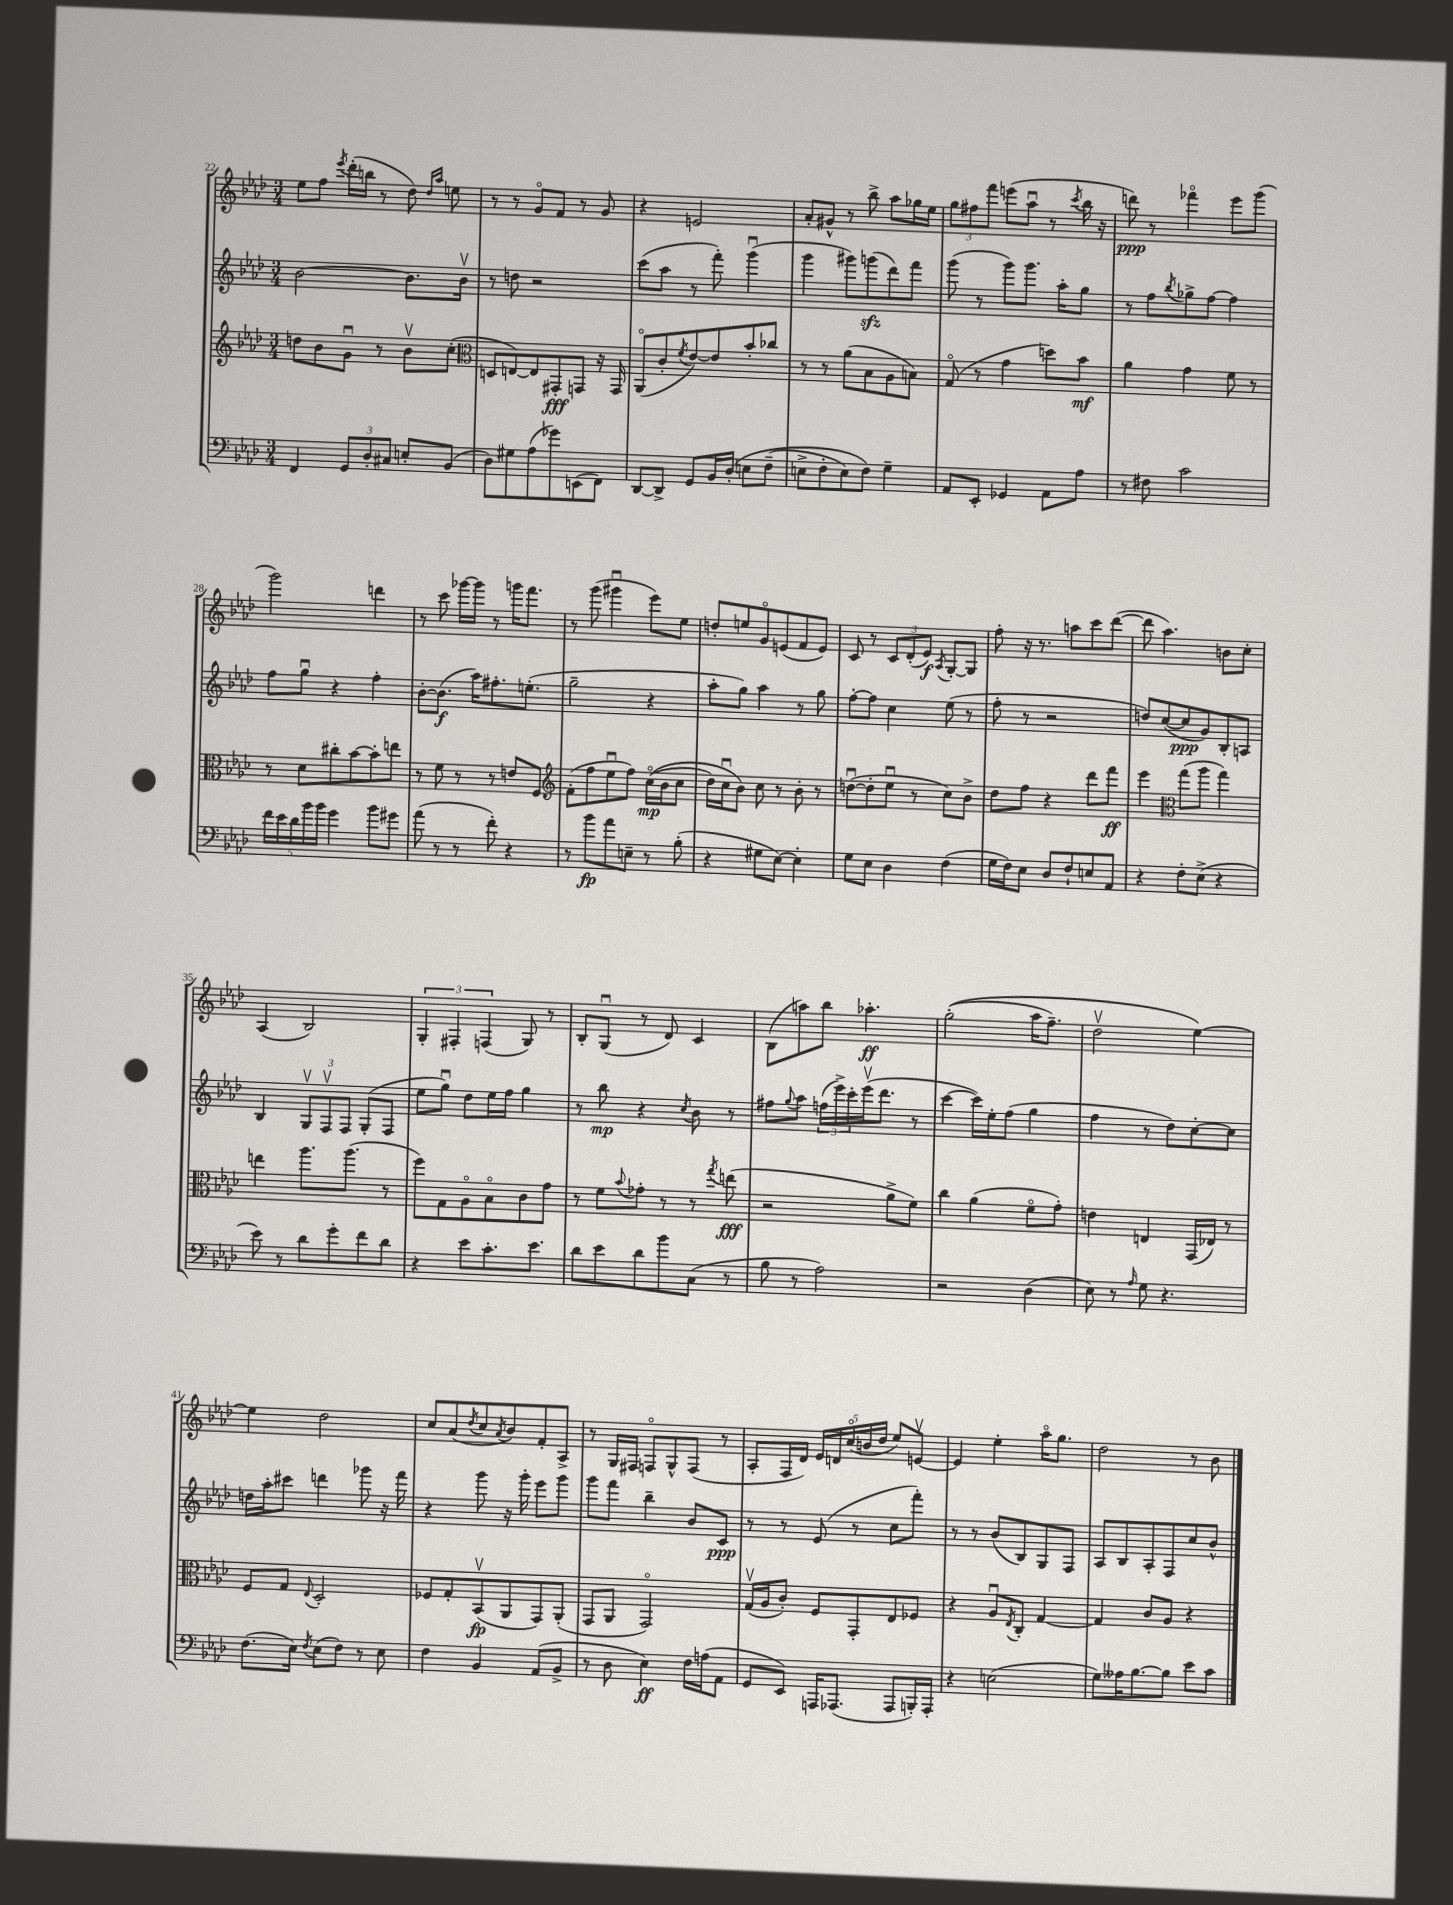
<<
\new StaffGroup <<
\new Staff = "s0" {
    \clef treble \key aes \major \numericTimeSignature \time 3/4
    ees''8 f''8 \acciaccatura { ees'''8 } des'''16-.( b''16 r8 des''8) \grace { des''16 aes''16 } e''8 |
    r8 r8 g'8\flageolet f'8 r8 g'8 |
    r4 e'2 |
    aes'8-. gis'8-^ r8 bes''8-> aes''8 ges''16 ees''16 |
    \tuplet 3/2 { g''8 fis''8 f'''8 } e'''8( aes''8\downbow r8 \acciaccatura { c'''8 } bes''16 r16 |
    d'''8\ppp) r8 fes'''4\flageolet ees'''8 g'''8( |
    g'''2) d'''4 |
    r8 c'''8 ges'''16~ ges'''16 r8 g'''16 f'''8. |
    r8 g'''8( gis'''4\downbow ees'''8) ees''8 |
    d''8-. e''8 g'8\flageolet e'8( f'8 e'8) |
    c'8 r8 \tuplet 3/2 { c'8 des'8-.( ees'8\f) } \acciaccatura { aes8 } g8~-. g8 |
    f''8-. r16 r8. a''8 c'''8 des'''8~( |
    des'''8 aes''4.) b'8 c''8-. |
    aes4( bes2) |
    \tuplet 3/2 { g4-. fis4-. f4( } g8) r8 |
    bes8-. g8\downbow( r8 des'8) c'4 |
    bes8( a''8) bes''8 aes''4.-.\ff |
    g''2-.(\( aes''16 f''8.--) |
    des''2\upbow ees''4~\) |
    ees''4 des''2 |
    c''8 aes'8( \acciaccatura { des''8 } c''8 \acciaccatura { aes'8 } bes'8) f'8-. aes8-> |
    r8 g16 fis16 f8\flageolet g8-^ f8( r8 |
    aes8-. f16 des'16) \tuplet 5/4 { ees'16 d'16 c''16\flageolet( b'16 des''16 } ees''8) e'8~\upbow |
    e'4 ees''4-. aes''16\flageolet g''8. |
    des''2 r8 bes'8 \bar "|." |
}
\new Staff = "s1" {
    \clef treble \key aes \major \numericTimeSignature \time 3/4
    bes'2~ bes'8. bes'16\upbow |
    r8 d''8 r2 |
    c'''8( aes''8 r8 f'''8-.) g'''4\downbow( |
    g'''4 gis'''8) g'''8\sfz( des'''8) f'''8 |
    g'''8( r8 g'''8) g'''8. aes''16-. g''8 |
    r8 f''8 \acciaccatura { bes''8 } ges''8-> f''8~ f''4 |
    f''8 g''8\downbow r4 f''4-. |
    bes'8~-. bes'8.\f( aes''16) fis''8.-. e''8.-.( |
    g''2-- r4 |
    aes''8-. g''8) aes''4 r8 g''8 |
    f''8~-. f''8 c''4 ees''8( r8 |
    f''8-. r8 r2 |
    d''8) c''8~( c''8\ppp g'8) bes8-. a8 |
    bes4 \tuplet 3/2 { g8\upbow f8\upbow f8 } g8-.( f8 |
    ees''8 g''8\downbow) des''8 ees''16 f''16 g''4 |
    r8 bes''8\mp r4 \acciaccatura { c''8 } bes'8 r8 |
    fis''8 \appoggiatura { g''8 } aes''8 \tuplet 3/2 { f''16( ees'''16->) c'''16-. } ees'''16\upbow( des'''8. r8 |
    c'''4~ c'''16) ees''16-. f''8( g''4 |
    f''4 r8 des''8) c''8~-. c''8 |
    d''16 aes''16-. cis'''8 d'''4 ges'''8 r16 f'''16 |
    r4 g'''8 r16 g'''16-. ees'''8 g'''8 |
    g'''8 f'''8 bes''4-- bes'8 c'8\ppp |
    r8 r8 ees'8( r8 c''8 f'''8-.) |
    r8 r8 bes'8( bes8) g8 f8 |
    aes8 bes8 aes8-. f8 c''8 bes'8-^ \bar "|." |
}
\new Staff = "s2" {
    \clef treble \key aes \major \numericTimeSignature \time 3/4
    d''8 bes'8 g'8\downbow r8 bes'8\upbow c''8-.( |
    \clef alto d8 e8~) e8 gis,8-.\fff g,8 r16 g,16 |
    aes,8\flageolet( c'8-. \acciaccatura { f'8 } ees'8~) ees'8 bes'8-. ces''8 |
    r8 r8 aes'8( bes8 aes8 b8) |
    g8\flageolet( r8 g'4 d''8) bes'8\mf |
    aes'4 g'4 f'8 r8 |
    r8 des'8 cis''8-. bes'8~ bes'8-. e''8 |
    r8 f'8 r8 r8 e'8 f8 |
    \clef treble f'8-.( f''8 ees''8\downbow f''8) c''16\flageolet\mp(\( bes'16 c''8 |
    des''16) c''16\downbow bes'8\) c''8 r8 bes'8-. r8 |
    d''8~\downbow( d''8-. ees''8\downbow r8 c''8) bes'8-> |
    des''8 f''8 r4 des'''8 f'''8\ff |
    ees'''4 \clef alto g''8( aes''8 g''4) |
    e''4 aes''8. aes''8.( r8 |
    f''8) g8 aes8\flageolet bes8\flageolet c'8 g'8 |
    r8 f'8 \appoggiatura { bes'8 } ges'8-. r8 r8 \acciaccatura { g''8 } e''8\fff( |
    r2 aes'8-> f'8) |
    c''4 aes'4( f'8\flageolet g'8-.) |
    e'4 e4 g,16( ees16) r8 |
    f8 g8 \appoggiatura { ees8 } des2-. |
    fes8 g8-. bes,8\upbow\fp( aes,8 g,8) aes,8-.( |
    g,8 aes,8 g,2\flageolet) |
    g16\upbow( aes16 c'8-.) f8 g,8-. ees8 fes8 |
    r4 aes8\downbow \acciaccatura { ees8 } c8-. g4~ |
    g4 c'8 aes8 r4 \bar "|." |
}
\new Staff = "s3" {
    \clef bass \key aes \major \numericTimeSignature \time 3/4
    f,4 \tuplet 3/2 { g,8 des8-. cis8 } e8-. bes,8( |
    des8) gis8 aes8( ges'8) e,8( f,8) |
    des,8~ des,8-> g,8 bes,16 des16-.\( e8 f8--( |
    e8-> f8-. e8) f8\) g4-- |
    aes,8 ees,8-. ges,4 aes,8 aes8 |
    r8 fis8 c'2 |
    \tuplet 5/4 { f'16 ees'16 des'16 bes'16 bes'16 } g'4 bes'8 gis'8 |
    aes'8( r8 r8 f'8-.) r4 |
    r8 bes'8\fp aes'8 e8-- r8 bes8-.( |
    r4 gis8 ees8~) ees4-. |
    g8 ees8 des4 f4( |
    g16 f16) ees8 des8 f8-! e8 aes,8 |
    r4 f8-. ees8->( r4 |
    ees'8) r8 des'8 g'8-. f'8 des'8 |
    r4 ees'8 c'8.-. ees'8. |
    des'8 ees'8 des'8 bes'8 c8( r8 |
    bes8 r8 aes2) |
    r2 des4( |
    ees8) r8 \grace { aes16 } g8 r4. |
    f8.( ees16) \acciaccatura { f8 } ees8( f8) r8 ees8 |
    f4 bes,4 aes,8( bes,8-> |
    r8 des8 ees4\ff) f16 a16( aes,8 |
    g,8 ees,8) a,,16 aes,,8.( aes,,8 b,,16-.) aes,,16-. |
    r4 e2( |
    g8) aeses16 bes8.~ bes8 ees'8 c'8 \bar "|." |
}
>>
>>
\layout { \context { \Score currentBarNumber = #22 } }
